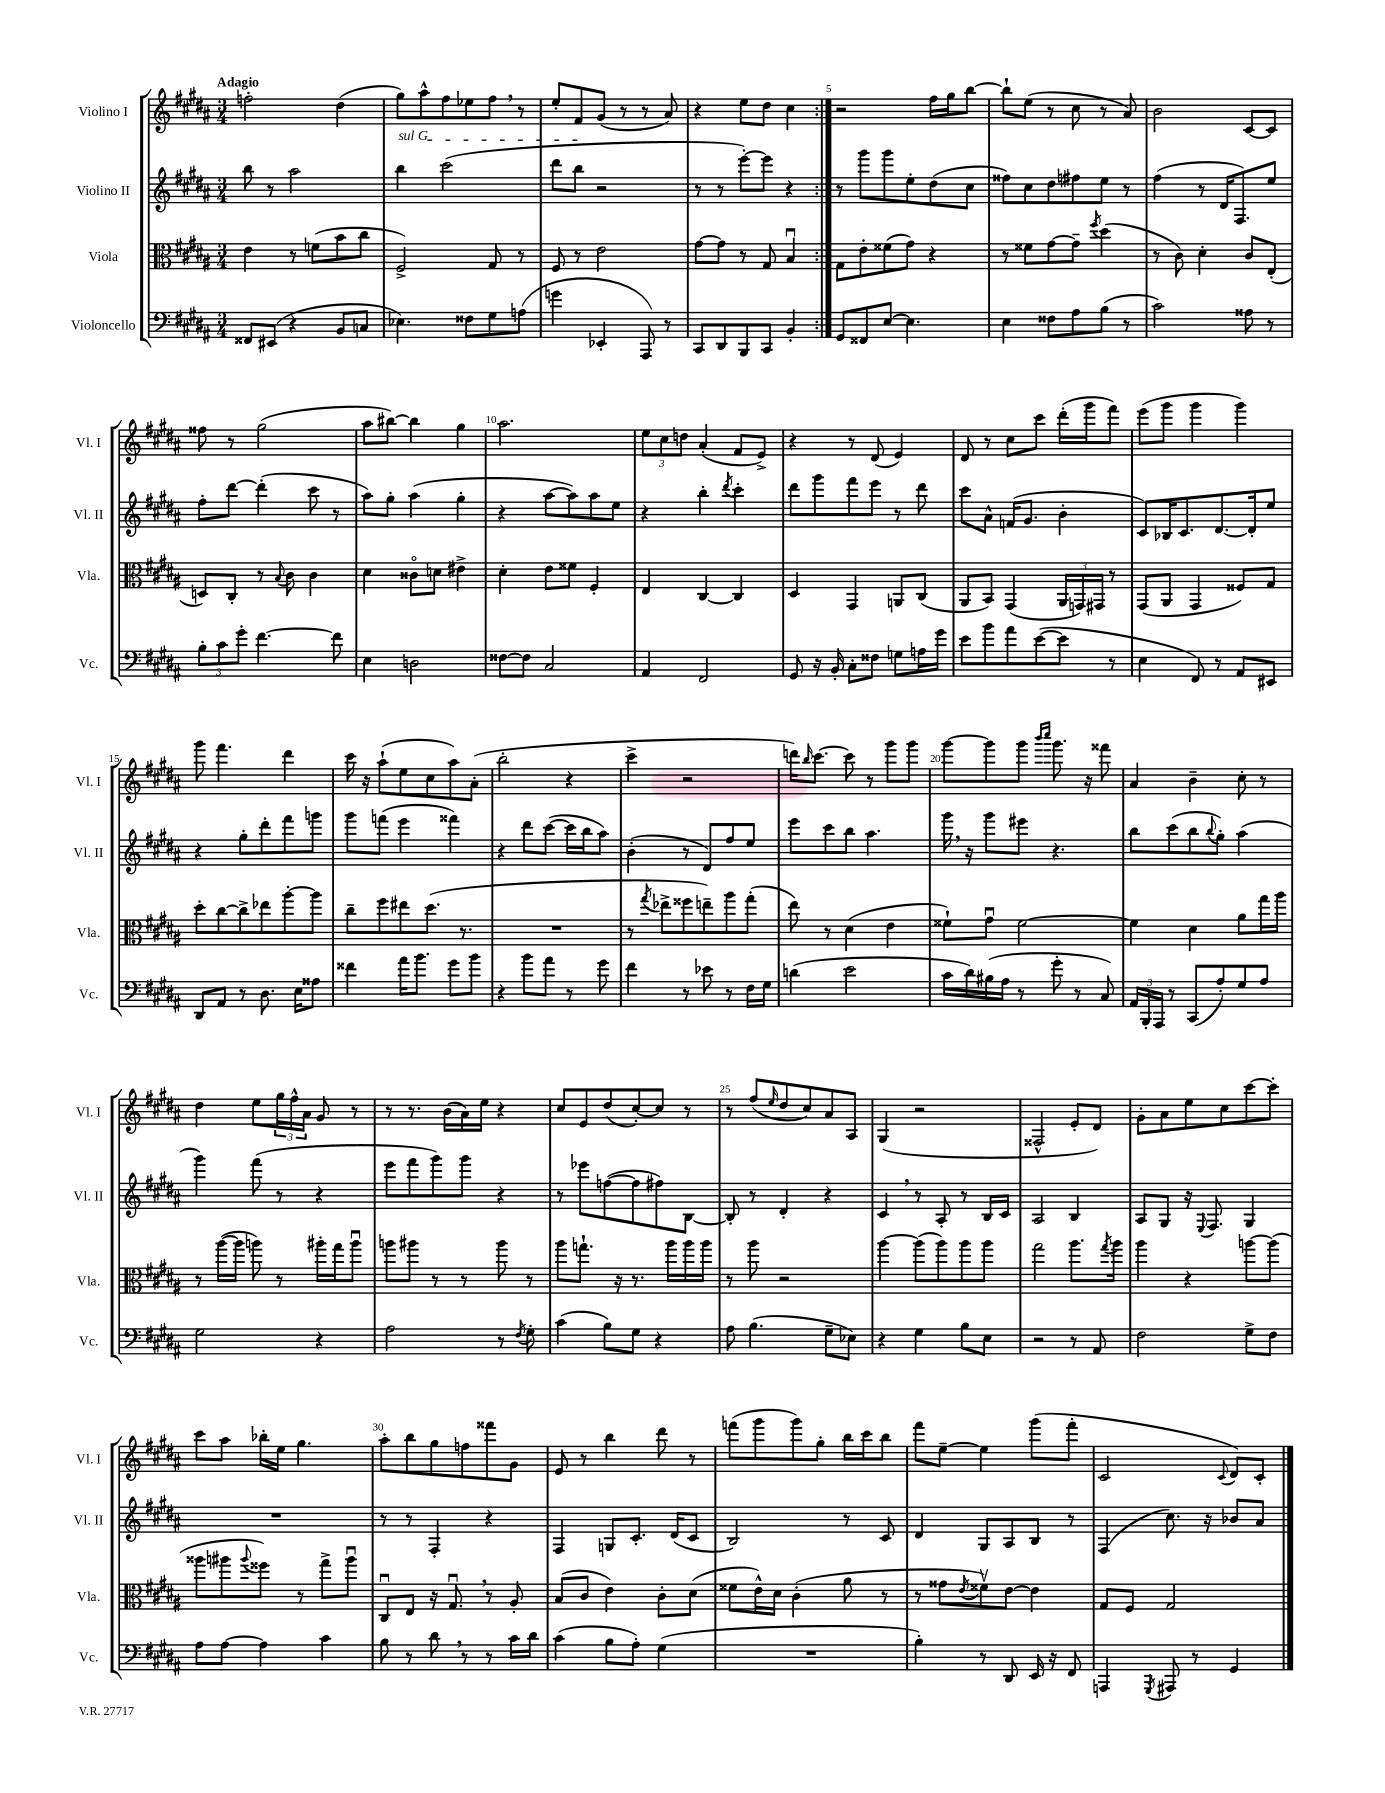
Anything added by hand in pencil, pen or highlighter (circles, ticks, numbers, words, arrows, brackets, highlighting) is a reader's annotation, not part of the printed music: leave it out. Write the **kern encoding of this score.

**kern	**kern	**kern	**kern
*staff4	*staff3	*staff2	*staff1
*clefF4	*clefC3	*clefG2	*clefG2
*k[f#c#g#d#a#]	*k[f#c#g#d#a#]	*k[f#c#g#d#a#]	*k[f#c#g#d#a#]
*M3/4	*M3/4	*M3/4	*M3/4
8FF##/L	4e\	8bb\	2ff'\
(8EE#/J	.	8r	.
4r	8r	2aa#\	.
.	(8f\L	.	.
8BB/L	8b\	.	(4dd#\
8C/J	8cc#\J	.	.
=	=	=	=
4.E-\)	2F#^/)	4bb\	8gg#\L)
.	.	.	8aa#^^\
.	.	(2ccc#\	8ff#\
8F##\L	.	.	8ee-\
8G#\	8G#/	.	8ff#\J
(8A\J	8r	.	8r
=	=	=	=
4g\	8F#/	8ddd#\L	8ee'/L
.	8r	8bb\J	8f#/
4EE-'/	2e\	2r	(8g#/J
.	.	.	8r
8AAA#/)	.	.	8r
8r	.	.	8a#/)
=	=	=	=
8CC#/L	[8g#\L	8r	4r
8DD#/	8g#\]J	8r	.
8BBB/	8r	[8eee'\L)	8ee\L
8CC#/J	8G#/	8eee\]J	8dd#\J
4BB'/	4Bu/	4r	4cc#\
=:|!	=:|!	=:|!	=:|!
8GG#/L	8G#\L	8r	2r
8FF##/	8e'\	8ggg#\L	.
[8E/J	(8f##\	8ggg#\	.
4.E\]	8g#\J)	8ee'\	.
.	4r	(8dd#\	16ff#\LL
.	.	.	16gg#\J
.	.	8cc#\J	[8bb\J
=	=	=	=
4E\	8r	8ff##\L)	8bb`\]L
.	8f##\L	8cc#\	(8ee\J
8F##\L	[8g#\	8dd#\	8r
8A#\	8g#~\]J	8ff#\	8cc#\
.	8qff#/	.	.
(8B\J	(4dd#\	8ee\J	8r
8r	.	8r	8a#/)
=	=	=	=
2c#\)	8r	(4ff#\	2b\
.	8c#\)	.	.
.	4d#'\	8r	.
.	.	16d#/LK	.
.	.	8.F#/)	.
8A##\	8c#/L	.	[8c#/L
8r	(8E'/J	8ee/J	8c#/]J
=	=	=	=
12B'\L	8D/L)	8ff#'\L	8ff##\
12c#\	.	.	.
.	8C#'/J	[8ddd#\J	8r
12g#'\J	.	.	.
[4.f#\	8r	(4ddd#'\]	(2gg#\
.	8qqB/	.	.
.	8c#\	.	.
.	4c#\	8ccc#\	.
8f#\]	.	8r	.
=	=	=	=
4E\	4d#\	8aa#\L)	8aa#\L
.	.	8gg#'\J	[8bb#\J)
2D\	8c##o\L	(4aa#\	4bb#\]
.	8d\J	.	.
.	4e#^\	4gg#'\	4gg#\
=	=	=	=
[8F##\L	4d#'\	4r	2.aa#\
8F##\]J	.	.	.
2C#/	8e\L	[8aa#\L	.
.	8f##\J	8aa#\])	.
.	4F#'/	8aa#\	.
.	.	8ee\J	.
=	=	=	=
4AA#/	4E/	4r	12ee\L
.	.	.	12cc#\
.	.	.	12dd\J
2FF#/	[4C#/	4bb'\	(4a#'/
.	.	8qddd#/	.
.	4C#/]	4ccc#'\	8f#/L
.	.	.	8e^/J)
=	=	=	=
8GG#/	4D#/	8ddd#\L	4r
16r	.	8ggg#\	.
16BB'/	.	.	.
8C#'\L	4GG#/	8fff#\	8r
8F##\J	.	8eee\J	(8d#/
8G\L	8AA/L	8r	4e/)
16A\L	(8C#/J	8ddd#\	.
16g#\JJ	.	.	.
=	=	=	=
8e\L	8AA#/L	8ccc#\L	8d#/
8b\	8BB/J)	8a#^^\J	8r
8a#\	(4GG#/	(16f/LK	8cc#\L
.	.	8.g#/J	.
([8e\	.	.	8ccc#\J
8e\]J	24AA#/LL	4b'\	(16ddd#'\LL
.	24GG/)	.	.
.	.	.	16ggg#\J
.	24GG#/JJ	.	.
8r	8r	.	8fff#\J)
=	=	=	=
4E\	(8GG#/L	8c#/L)	(8eee\L
.	8AA#/J	16B-/K	8ggg#\J
.	.	8.c#/	.
8FF#/)	4GG#/	.	4ggg#\
8r	.	[8.d#/	.
8AA#/L	8F##/L)	.	4ggg#\)
.	.	16d#'/]k	.
8EE#/J	8G#/J	8ee/J	.
=	=	=	=
8DD#/L	8dd#'\L	4r	8ggg#\
8AA#/J	[8cc#\	.	4.fff#\
8r	8cc#^\]	8gg#'\L	.
8.D#\	8ee-\	8ddd#'\	.
.	[8aa#'\	8fff#\	4ddd#\
16E\LK	.	.	.
8A##\J	8aa#\]J	8ggg\J	.
=	=	=	=
4f##\	8cc#~\L	8ggg#\L	16ccc#\
.	.	.	16r
.	8ff#\	(8fff\J	(8aa#`\L
16a#\LK	8ee#\	4eee\	8ee\
8.b\J	.	.	.
.	(8.dd#\J	.	8cc#\
8g#\L	.	4fff##\)	8aa#\)
.	8.r	.	.
8b\J	.	.	(8a#'\J
=	=	=	=
4r	2.r	4r	2bb'\
8b\L	.	8ddd#\L	.
8a#\J	.	([8ccc#\J	.
8r	.	16ccc#\]LL	4r
.	.	16bb\J	.
8g#\	.	8aa#\J)	.
=	=	=	=
4f#\	8r	(4b'\	4ccc#^\
.	8qgg#/	.	.
.	8ee-^\L	.	.
8r	8ff##\	8r	2r
8e-\	8ee~\)	8d#/L)	.
8r	8aa#\	8ff#/	.
16F#\LL	(8gg#'\J	8ee/J	.
16G#\JJ	.	.	.
=	=	=	=
(4d\	8ee\)	8eee\L	16ddd\LK)
.	.	.	16qqbb/
.	.	.	[8.ccc#\J
.	8r	8ccc#\	.
2e\	(4d#\	8bb\J	8ccc#\]
.	.	4.aa#\	8r
.	4e\	.	8ggg#\L
.	.	.	8ggg#\J
=	=	=	=
16c#\LL	8f##`\L)	16ggg#\	[8ggg#\L
16d#\)	.	16r	.
(16B#\	8g#u\J	8ggg#\L	8ggg#\]
16A#\JJ	.	.	.
8r	[2f##\	8eee#\J	8ggg#\J
.	.	.	16qqbbb/LL
.	.	.	16qqcccc#/JJ
8g#'\	.	4.r	8.ggg#\
8r	.	.	.
.	.	.	16r
8C#/)	.	.	8fff##\
=	=	=	=
24AA#/LL	4f##\]	8bb\L	4a#/
24BBB'/	.	.	.
24AAA#/JJ	.	.	.
8r	.	(8ccc#\	.
(8CC#/L	4d#\	8bb\	4b~\
.	.	8qqbb/	.
8A#'/)	.	8gg#'\J)	.
8G#/	8a#\L	(4aa#\	8cc#'\
8A#/J	16gg#\L	.	8r
.	16aa#\JJ	.	.
=	=	=	=
2G#\	8r	4ggg#\)	4dd#\
.	([16aa#\LL	.	.
.	16aa#\]JJ	.	.
.	8aa\)	(8fff#\	8ee\L
.	8r	8r	24gg#\L
.	.	.	24ff#^^\
.	.	.	24a#\JJ
4r	16aa#'\LL	4r	8g#/
.	16gg#\J	.	.
.	8aa#u\J	.	8r
=	=	=	=
2A#\	8aa\L	8eee\L	8r
.	8aa#\J	8fff#\	8.r
.	8r	8ggg#\)	.
.	.	.	(16b\LL
.	8r	8ggg#\J	16a#\)
.	.	.	16ee\JJ
8r	8aa#\	4r	4r
8qF#/	.	.	.
8G#'\	8r	.	.
=	=	=	=
(4c#\	8aa#\L	8r	8cc#/L
.	8.gg`\J	8eee-\L	8e/
8B\L)	.	([8ff\	(8dd#/
.	16r	.	.
8G#\J	8.r	8ff\]	[8cc#'/)
4r	.	8ff#\)	8cc#/]J
.	16aa#\LL	.	.
.	16aa#\	[8B\J	8r
.	16aa#\JJ	.	.
=	=	=	=
8A#\	8r	8B'/]	8r
(4.B\	8aa#\	8r	(8ff#/L
.	.	.	16qqee/
.	2r	4d#'/	8dd#/
.	.	.	8cc#/)
8G#~\L	.	4r	8a#/
8E-\J)	.	.	8A#/J
=	=	=	=
4r	[4aa#\	4c#/	(4G#/
4G#\	(8aa#\]L	8r	2r
.	8aa#\)	8A#'/	.
8B\L	8aa#\	8r	.
8E\J	8aa#\J	16B/LL	.
.	.	16c#/JJ	.
=	=	=	=
2r	2gg#\	2A#/	2F##^^/
8r	8.aa#\L	4B/	8e'/L
8AA#/	.	.	8d#/J)
.	8qgg#/	.	.
.	16aa#\Jk	.	.
=	=	=	=
2F#\	4aa#\	8A#/L	8g#'\L
.	.	8G#/J	8a#\
.	4r	16r	8ee\
.	.	8qqE/	.
.	.	8.F#/	.
.	.	.	8cc#\
8G#^\L	[8aa\L	4G#/	[8ccc#\
8F#\J	(8aa\]J	.	8ccc#'\]J
=	=	=	=
8A#\L	8aa##\L	2.r	8ccc#\L
[8A#\J	8aa#\	.	8aa#\J
.	8qqaa#/	.	.
4A#\]	8ff##\J)	.	16bb-'\LL
.	.	.	16ee\JJ
.	8r	.	4.gg#\
4c#\	8gg#^\L	.	.
.	8aa#u\J	.	.
=	=	=	=
8B\	8C#u/L	8r	8aa#'\L
8r	8E/J	8r	8bb\
8d#\	16r	4F#'/	8gg#\
.	8.G#u/	.	.
8r	.	.	8ff\
8r	8r	4r	8fff##\
16c#\LL	8A#'/	.	8g#\J
16d#\JJ	.	.	.
=	=	=	=
(4c#\	(8B/L	4F#/	8e/
.	8c#/J	.	8r
8B\L	4e\)	8G/L	4bb\
8A#'\J)	.	8.c#'/J	.
(4G#\	8c#'\L	.	8ddd#\
.	.	(16d#/LK	.
.	(8d#\J	8c#/J	8r
=	=	=	=
2.r	8f##\L	2B/)	(8fff\L
.	16e^^\L)	.	8ggg#\
.	16d#\JJ	.	.
.	(4c#'\	.	8ggg#\)
.	.	.	8gg#'\J
.	8a#\	8r	16bb\LL
.	.	.	16ccc#\J
.	8r	8c#/	8bb\J
=	=	=	=
4B'\)	8r	4d#/	8fff#\L
.	8g##\L	.	[8ee~\J
.	8qe/	.	.
8r	8f##v\)	8G#/L	4ee\]
8DD#/	[8e\J	8A#/	.
16EE/	4e\]	8B/J	(8ggg#\L
16r	.	.	.
8FF#/	.	8r	8fff#'\J
=	=	=	=
4AAA/	8G#/L	(4F#/	2c#/
.	8F#/J	.	.
8qGGG#/	.	.	.
8AAA#/	2G#/	8.cc#\)	.
8r	.	.	.
.	.	16r	.
.	.	.	8qqc#/
4GG#/	.	8b-/L	8d#/L)
.	.	8a#/J	8c#'/J
==	==	==	==
*-	*-	*-	*-
